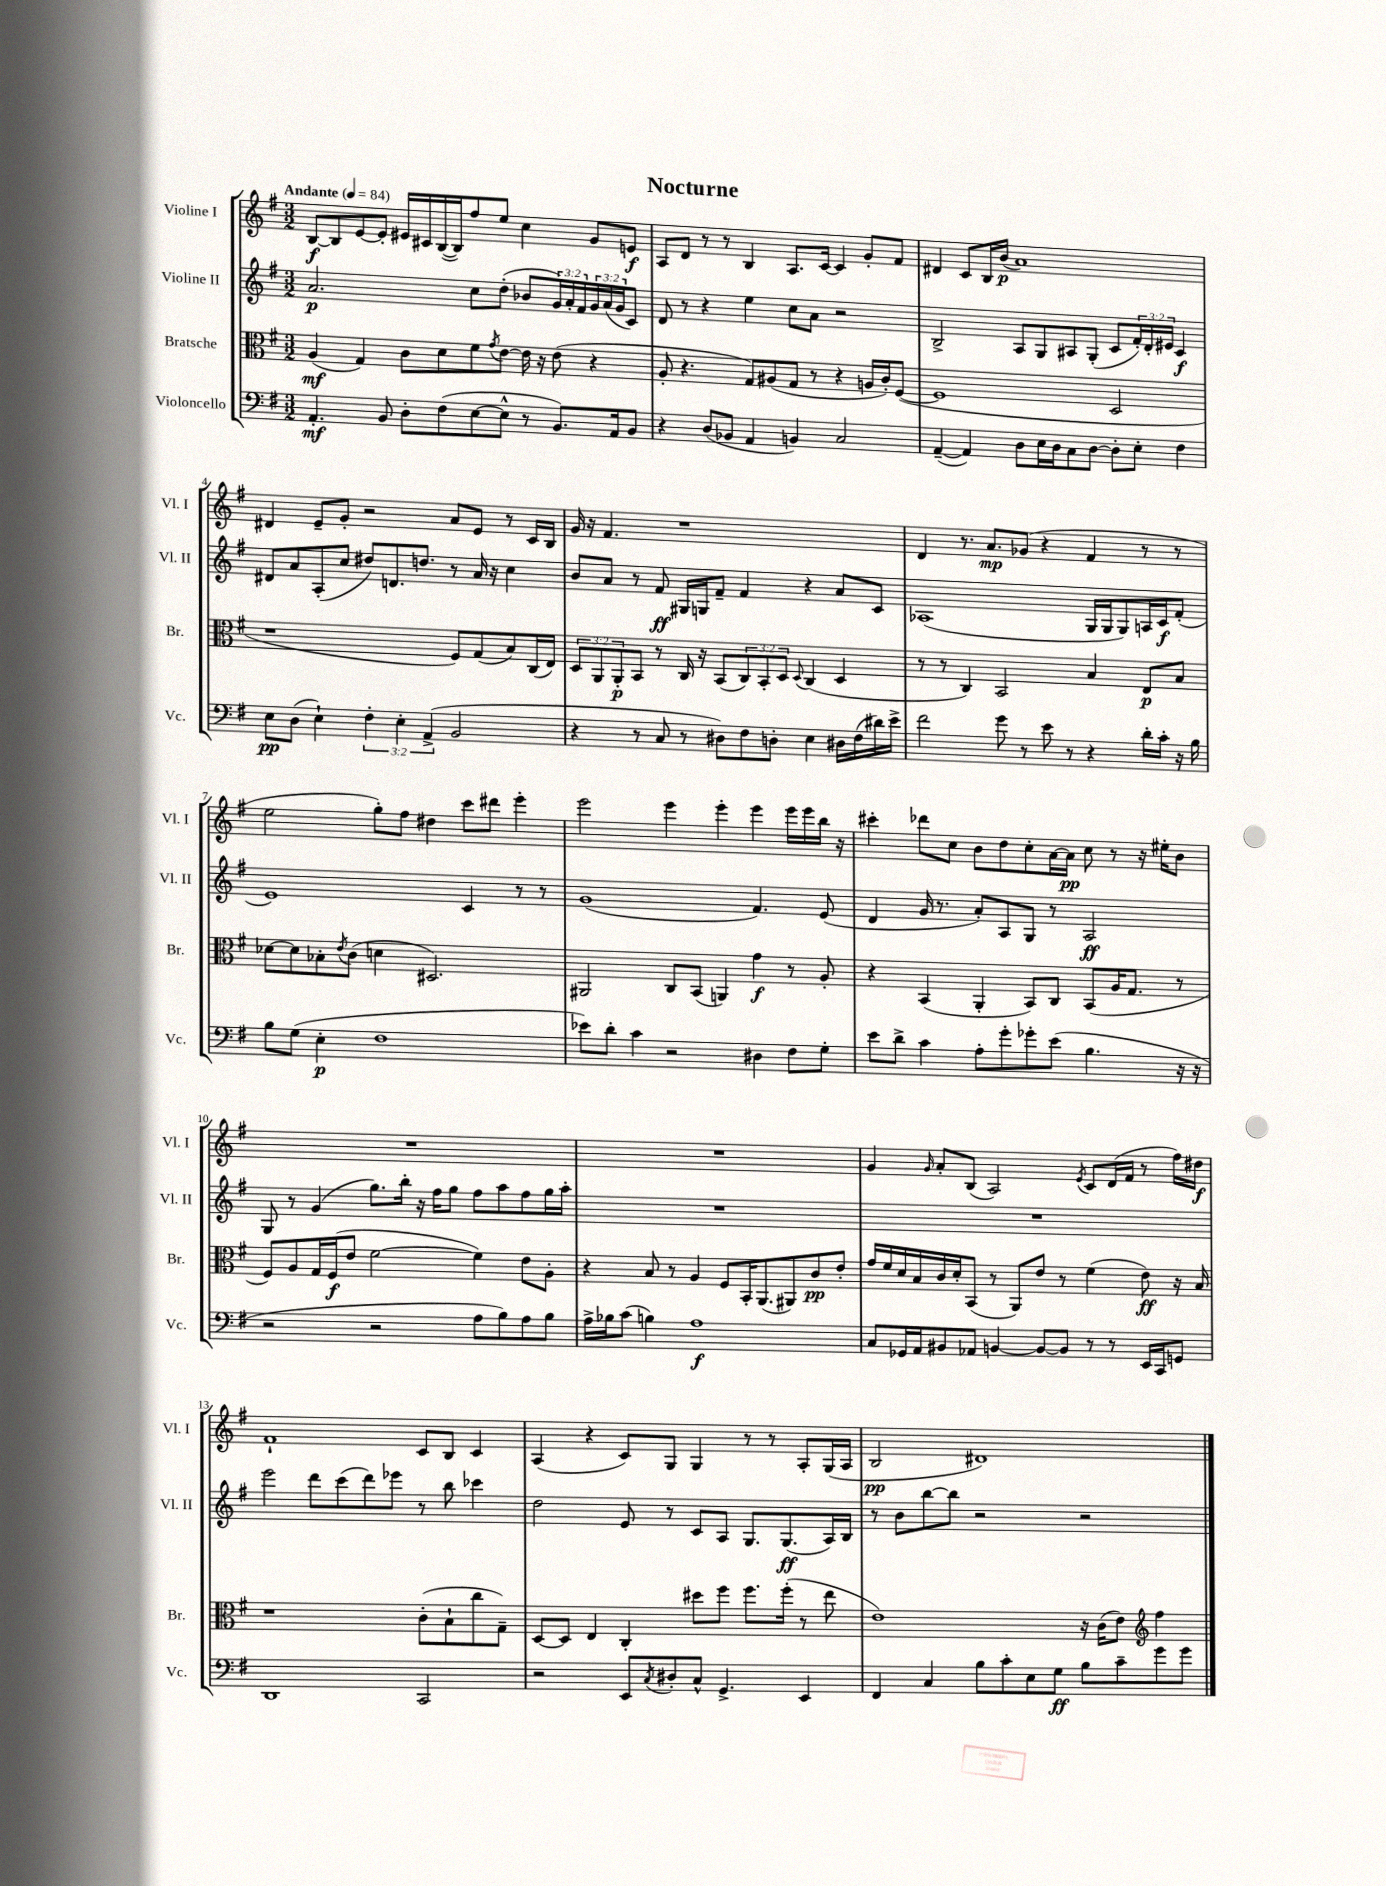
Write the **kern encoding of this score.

**kern	**kern	**kern	**kern
*staff4	*staff3	*staff2	*staff1
*clefF4	*clefC3	*clefG2	*clefG2
*k[f#]	*k[f#]	*k[f#]	*k[f#]
*M3/2	*M3/2	*M3/2	*M3/2
*MM84	*MM84	*MM84	*MM84
4.AA'	(4A	2.a	[8B
.	.	.	8B]
.	4G)	.	[8e
8BB	.	.	8e']
8D'	8c	.	16e#
.	.	.	16c#
(8F#	8d	.	([16B
.	.	.	16B])
[8E	8f#	8cc	8ff#
.	8qg	.	.
8E^^]	[8e	(8dd'	8ee
8r	16e]	8b-	4cc
.	16r	.	.
8.BB)	(8e	24g)	.
.	.	24a'	.
.	.	24f#	.
.	4r	24g	8g
.	.	(24a	.
16AA	.	.	.
.	.	24g	.
8BB	.	8c)	8e
=	=	=	=
4r	8A'	8d	8A
.	4.r	8r	8d
(8D	.	4r	8r
8BB-	.	.	8r
4AA	8G)	4ee	4B
.	(8A#	.	.
4BB)	8G	8cc	8.A
.	8r	8a	.
.	.	.	[16c
2C	4r	2r	4c]
.	16A	.	8g'
.	16c')	.	.
.	([8F#	.	8f#
=	=	=	=
([4AA~	1F#]	2B^	4d#
4AA])	.	.	8c
.	.	.	16B
.	.	.	(16b
8D	.	8A	1a)
16E	.	8G	.
16D	.	.	.
8C	.	8A#	.
[8D	.	(8G'	.
8D']	2D	8c	.
8E'	.	24f#')	.
.	.	24d'	.
.	.	24e#	.
4F#	.	4c	.
=	=	=	=
8E	1r	8d#	4d#
(8D	.	8a	.
4E`)	.	(8A'	8e~
.	.	8cc	8g'
6F#'	.	8dd#)	2r
.	.	8.d	.
6E'	.	.	.
.	.	8.dd	.
(6AA^	.	.	.
2BB	8F#)	8r	8a
.	(8G	16a	8e
.	.	16r	.
.	8B)	4cc	8r
.	(16C	.	16c
.	16E)	.	16B
=	=	=	=
4r	12D	8b	16g
.	.	.	16r
.	12AA	.	.
.	.	8a	4.f#
.	12AA'	.	.
8r	8BB	8r	.
8C	8r	8f#	.
8r	16C	16G#	1r
.	16r	16G	.
8D#)	(8BB	8f#~	.
8F#	12C)	4f#	.
.	12BB'	.	.
8D'	.	.	.
.	12D	.	.
.	8qqD	.	.
4E	(4C	4r	.
16D#	4D	8a	.
(16F#	.	.	.
16d#)	.	8c	.
16e^	.	.	.
=	=	=	=
2f#	8r	(1A-	4d
.	8r	.	.
.	4C)	.	8.r
.	.	.	8.a
8g	2BB	.	.
8r	.	.	(8g-
8e	.	.	4r
8r	.	.	.
4r	4B	16G	4f#
.	.	16G	.
.	.	8G)	.
16d'	8E	16A	8r
16c'	.	16c	.
16r	8B	(8f#'	8r
16B	.	.	.
=	=	=	=
8B	[8d-	1e)	2ee
(8G	8d-]	.	.
4E'	8B-'	.	.
.	8qe	.	.
.	(8c	.	.
1F#	4d	.	8gg')
.	.	.	8ff#
.	2.D#)	.	4dd#
.	.	4c	8ccc
.	.	.	8ddd#
.	.	8r	4eee'
.	.	8r	.
=	=	=	=
8e-)	2AA#	(1g	2eee
8d'	.	.	.
4c	.	.	.
2r	8C	.	4eee
.	(8BB	.	.
.	4AA)	.	4eee'
4D#	4g	4.f#)	4eee
8F#	8r	.	16eee
.	.	.	16eee
8G'	8A'	(8e	16bb
.	.	.	16r
=	=	=	=
8e	4r	4d	4ccc#'
8d^	.	.	.
4c	(4BB	16g	8ddd-
.	.	8.r	.
.	.	.	8cc
8A'	4AA'	8a')	8b
8g'	.	8A	8dd
8g-'	8BB)	8G	8cc'
(8e	8C	8r	[16a
.	.	.	16a]
4.B	(8BB	2A	8cc
.	16A	.	8r
.	8.G	.	.
.	.	.	16r
.	.	.	16ee#'
16r	8r	.	8b
16r	.	.	.
=	=	=	=
2r	8F#)	8G	1.r
.	8A	8r	.
.	16G	(4g	.
.	(16F#	.	.
.	8e	.	.
2r	[2f#	8.gg)	.
.	.	16bb'	.
.	.	16r	.
.	.	16ff#	.
.	.	8gg	.
8A	4f#])	8ff#	.
8B)	.	8aa	.
8A	8e	8ff#	.
8B	8A'	16gg	.
.	.	16aa'	.
=	=	=	=
16A^	4r	1.r	1.r
16B-	.	.	.
(8c	.	.	.
4B)	8B	.	.
.	8r	.	.
1A	4A	.	.
.	8F#	.	.
.	16BB'	.	.
.	(8.AA	.	.
.	8AA#)	.	.
.	8c	.	.
.	8e'	.	.
=	=	=	=
8C	16g	1.r	4g
.	16f#	.	.
16GG-	16d	.	.
16AA	16B	.	.
.	.	.	16qqg
8BB#	16c	.	8a'
.	16d'	.	.
8AA-	(8BB	.	(8B
[4BB	8r	.	2A)
.	8AA)	.	.
8BB_	8e	.	.
8BB]	8r	.	.
.	.	.	8qe
8r	(4f#	.	8c
8r	.	.	(16d
.	.	.	16f#
16EE	8e)	.	8r
16CC	.	.	.
8GG	16r	.	16ff#)
.	16B	.	16dd#
=	=	=	=
1DD	1r	2eee	1f#`
.	.	8ddd	.
.	.	(8ccc	.
.	.	8ddd)	.
.	.	8eee-	.
2CC	(8c'	8r	8c
.	8B`	8bb	8B
.	8cc	4ccc-	4c
.	8G~)	.	.
=	=	=	=
2r	[8D	2dd	(4A
.	8D]	.	.
.	4E	.	4r
8EE	4C'	8e	8c)
8qC	.	.	.
8D#'	.	8r	8G
8C^^	8dd#	8c	4G
4.GG^	8ff#	8A	.
.	8.ff#	8.G	8r
.	.	.	8r
.	(16ff#'	(8.G	.
4EE	8r	.	8A'
.	8ee	16A)	(16G
.	.	16B	16A
=	=	=	=
4FF#	1e)	8r	2B
.	.	8b	.
4C	.	[8bb	.
.	.	8bb]	.
8B	.	2r	1d#)
8c'	.	.	.
8E	.	.	.
8G	.	.	.
8B	16r	2r	.
.	(16c	.	.
8c~	8e)	.	.
*	*clefG2	*	*
8g	4ff#	.	.
8g	.	.	.
==	==	==	==
*-	*-	*-	*-
